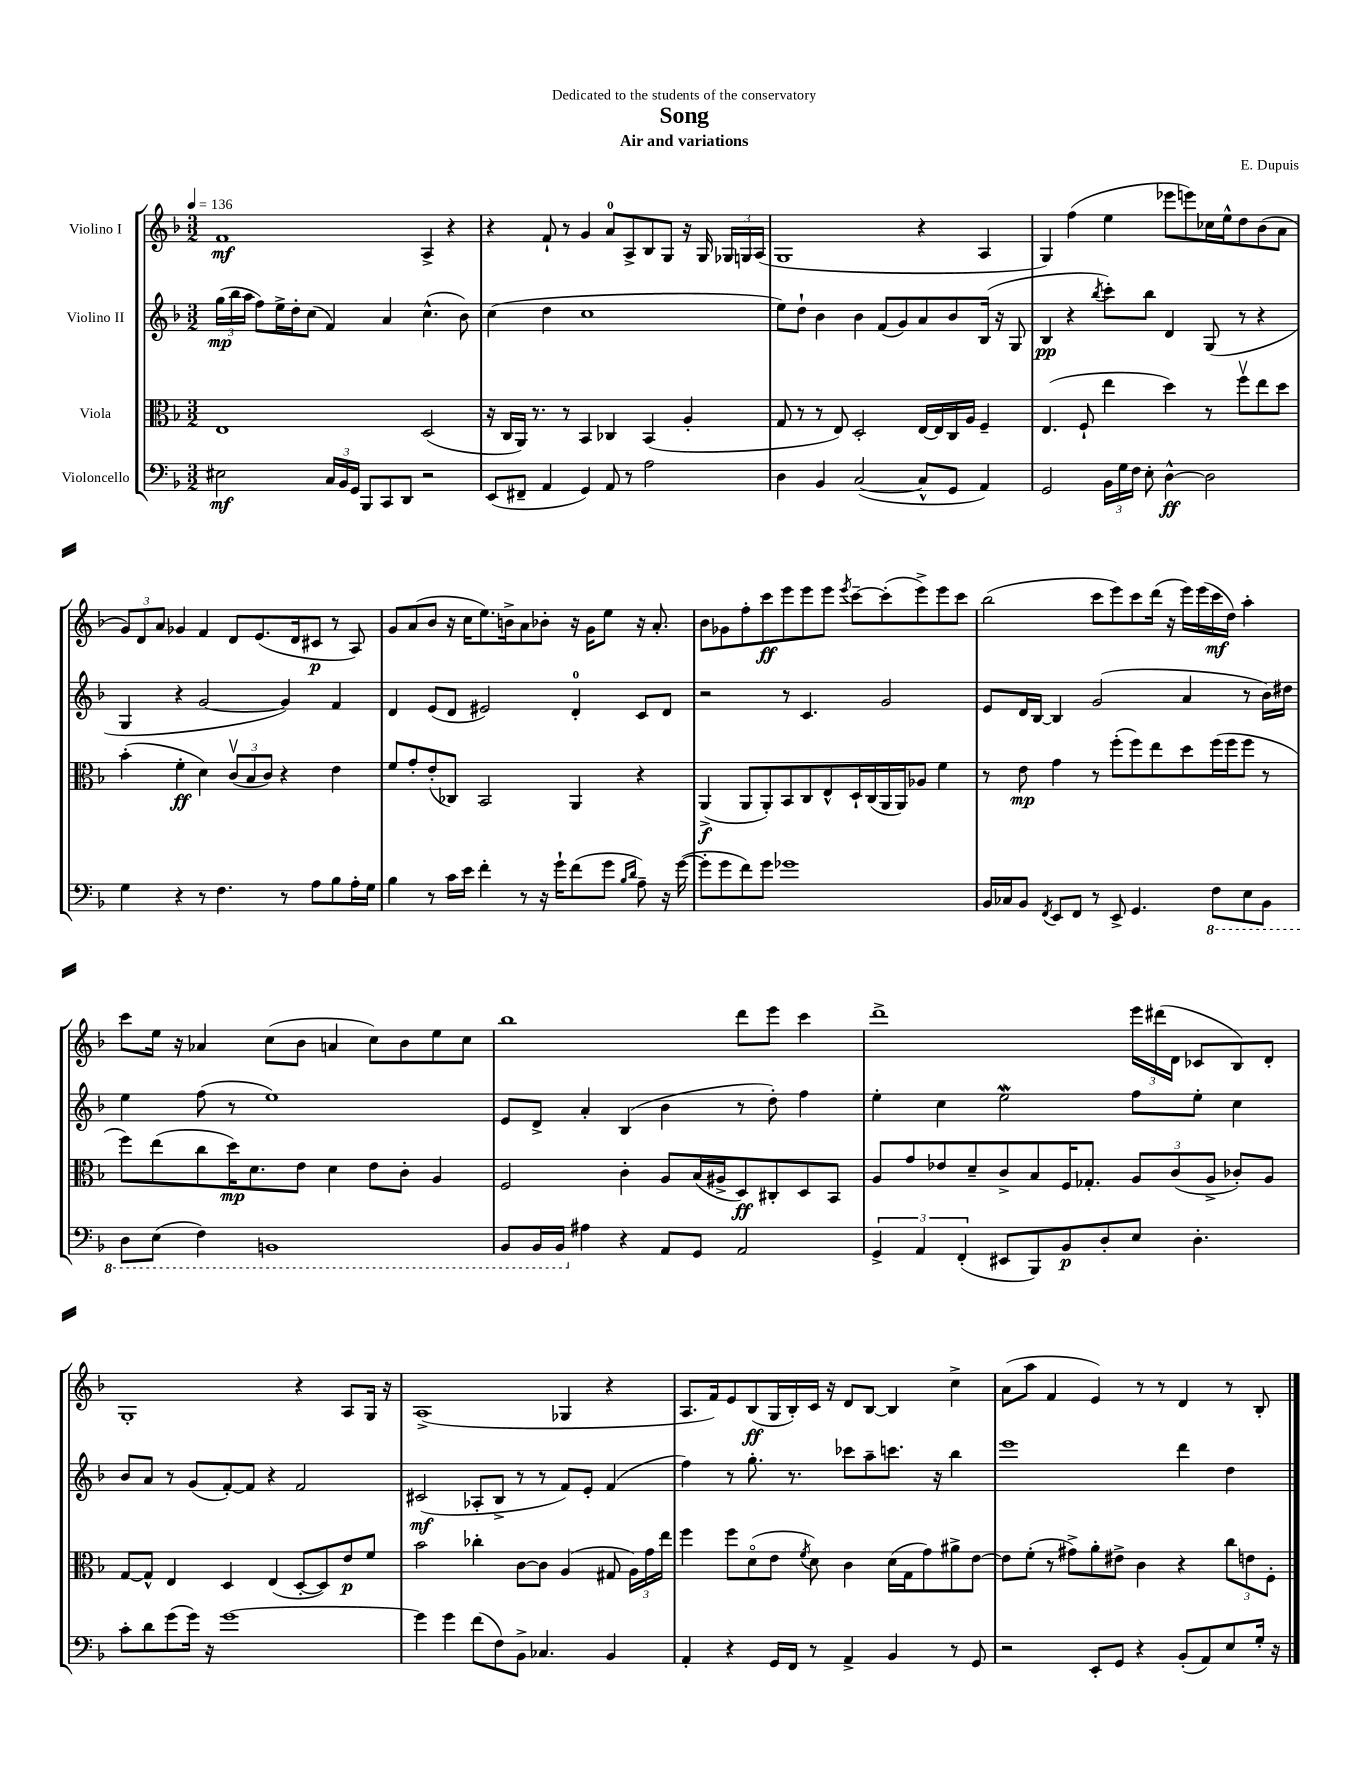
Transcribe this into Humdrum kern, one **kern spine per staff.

**kern	**kern	**kern	**kern
*staff4	*staff3	*staff2	*staff1
*clefF4	*clefC3	*clefG2	*clefG2
*k[b-]	*k[b-]	*k[b-]	*k[b-]
*M3/2	*M3/2	*M3/2	*M3/2
*MM136	*MM136	*MM136	*MM136
2E#\	1E	(24gg\LL	1f
.	.	24bb-\	.
.	.	24aa\JJ	.
.	.	8ff\L)	.
.	.	16ee^\L	.
.	.	16dd'\J	.
.	.	(8cc\J	.
24C/LL	.	4f/)	.
24BB-/	.	.	.
24GG/JJ	.	.	.
8BBB-/L	.	.	.
8CC/	.	4a/	.
8DD/J	.	.	.
2r	(2D/	(4.cc^^\	4A^/
.	.	.	4r
.	.	8b-\)	.
=	=	=	=
(8EE/L	16r	(4cc\	4r
.	16C/LL	.	.
8FF#~/J	16AA/JJ)	.	.
.	8.r	.	.
4AA/	.	4dd\	8f`/
.	8r	.	8r
4GG/)	4BB-/	1cc	4g/
8AA/	4C-/	.	8a/L
8r	.	.	8A^/
2A\	(4BB-/	.	8B-/
.	.	.	8G/J
.	4A'/	.	16r
.	.	.	16G/
.	.	.	24G-/LL
.	.	.	24G/
.	.	.	(24A/JJ
=	=	=	=
4D\	8G/	8ee\L)	1G
.	8r	8dd`\J	.
4BB-/	8r	4b-\	.
.	8E/)	.	.
([2C/	2D'/	4b-\	.
.	.	(8f/L	.
.	.	8g/)	.
8C^^/]L	[16E/LL	8a/	4r
.	16E/]	.	.
8GG/J	16C/	8b-/	.
.	16A/JJ	.	.
4AA/)	4F~/	(16B-/Jk	4A/
.	.	16r	.
.	.	8G/	.
=	=	=	=
2GG/	(4.E/	4B-/	4G/)
.	.	4r	(4ff\
.	8F`/	.	.
.	.	8qbb-/	.
24BB-\LL	4ee\	8ccc'\L)	4ee\
24G\	.	.	.
24F\JJ	.	.	.
8E'\	.	8bb-\J	.
[4D^^\	4dd\)	4d/	8eee-\L
.	.	.	8eee\)
2D\]	8r	(8G/	16cc-\L
.	.	.	16ee^^\J
.	8ffv\L	8r	8dd\
.	8ee\	4r	(8b-\
.	8dd\J	.	8a\J
=	=	=	=
4G\	(4b-'\	4G/	12g/L)
.	.	.	12d/
.	.	.	12a/J
4r	4f'\	4r	4g-/
8r	4d\)	[2g/	4f/
4.F\	.	.	.
.	(12cv/L	.	8d/L
.	12B-/	.	.
.	.	.	(8.e/
.	12c/J)	.	.
8r	4r	4g/])	.
.	.	.	16d/k
8A\L	.	.	8c#/J
8B-\	4e\	4f/	8r
16A'\L	.	.	8A/)
16G\JJ	.	.	.
=	=	=	=
4B-\	8f/L	4d/	8g/L
.	8g'/	.	(8a/
8r	(8e'/	(8e/L	8b-/J
16c\LL	8C-/J)	8d/J	16r
16e\JJ	.	.	16cc\LK
4f'\	2BB-/	2e#/)	8.ee\)
.	.	.	16b^\k
8r	.	.	8a\
16r	.	.	8b-'\J
16g`\LK	.	.	.
(8f\	4AA/	4d'/	16r
.	.	.	16g\LK
8g\J	.	.	8ee\J
16qqB-/LL	.	.	.
16qqd/JJ	.	.	.
8A~\)	4r	8c/L	16r
.	.	.	8.a'/
16r	.	8d/J	.
([16g\	.	.	.
=	=	=	=
8g'\]L	(4AA^/	2r	8b-\L
8g\	.	.	8g-\
8f\)	8AA/L	.	8ff'\
8g\J	8AA'/)	.	8ccc\
1g-	8BB-/	8r	8eee\
.	8C/	4.c/	8eee\
.	8E^^/	.	8eee\J
.	.	.	8qeee/
.	16D`/L	.	[8ccc~\L
.	(16C/	.	.
.	16AA/	2g/	(8ccc'\]
.	16AA/J)	.	.
.	8A-/J	.	8eee^\)
.	4f\	.	8eee\
.	.	.	8ccc\J
=	=	=	=
16BB-/LL	8r	8e/L	(2bb-\
16C-/J	.	.	.
8BB-/J	8e\	16d/L	.
.	.	[16B-/JJ	.
8qFF/	.	.	.
8EE/L	4g\	4B-/]	.
8FF/J	.	.	.
8r	8r	(2g/	8ccc\L
8EE^/	(8ff'\L	.	8eee\)
4.GG/	8ff\)	.	8ccc\
.	8ee\	.	(16ddd\Jk
.	.	.	16r
.	8dd\	4a/	16eee\LL)
.	.	.	(16eee\
8FF\L	(16ff\L	.	16ccc\
.	16ff\J	.	16dd\JJ)
8EE\	8ff\J	8r	4aa'\
8BBB-\J	8r	16b-\LL)	.
.	.	16dd#\JJ	.
=	=	=	=
8DD\L	8ff\L)	4ee\	8ccc\L
(8EE\J	(8ee\	.	16ee\Jk
.	.	.	16r
4FF\)	8cc\	(8ff\	4a-/
.	16dd\K)	8r	.
.	8.d\	.	.
1BBB	.	1ee)	(8cc\L
.	8e\J	.	8b-\J
.	4d\	.	4a/
.	8e\L	.	8cc\L)
.	8c'\J	.	8b-\
.	4A/	.	8ee\
.	.	.	8cc\J
=	=	=	=
8BBB-/L	2F/	8e/L	1bb-
16BBB-/L	.	8d^/J	.
16BBB-/JJ	.	.	.
4A#\	.	4a'/	.
4r	4c'\	(4B-/	.
8AA/L	8A/L	4b-\	.
8GG/J	(16B-/L	.	.
.	16A#^/J	.	.
2AA/	8D/)	8r	8ddd\L
.	8C#'/	8dd'\)	8eee\J
.	8D/	4ff\	4ccc\
.	8BB-/J	.	.
=	=	=	=
6GG^/	8A/L	4ee'\	1ddd^
.	8g/	.	.
6AA/	.	.	.
.	8e-/	4cc\	.
(6FF'/	.	.	.
.	8d~/	.	.
8EE#/L	8c^/	2ee\	.
8BBB-/)	8B-/	.	.
8BB-/	16F/K	.	.
.	8.G-'/J	.	.
8D'/	.	.	.
8E/J	12A/L	8ff\L	24eee\LL
.	.	.	(24ddd#\
.	(12c/	.	24d\JJ
4.D'\	.	8ee'\J	8c-/L
.	12A^/J	.	.
.	8c-'/L)	4cc\	8B-/)
.	8A/J	.	8d'/J
=	=	=	=
8c'\L	[8G/L	8b-/L	1G'
8d\	8G^^/]J	8a/J	.
(8g\	4E/	8r	.
16g\Jk)	.	(8g/L	.
16r	.	.	.
[1g	4D/	[8f'/)	.
.	.	8f/]J	.
.	(4E/	4r	.
.	[8D'/L	2f/	4r
.	8D/])	.	.
.	8e/	.	8A/L
.	8f/J	.	16G/Jk
.	.	.	16r
=	=	=	=
4g\]	2b-\	(2c#/	(1A^
4g\	.	.	.
(8f\L	4cc-'\	8A-'/L	.
8F\)	.	8B-^/J	.
8BB-^\J	[8c\L	8r	.
4.C-/	8c\]J	8r	.
.	(4A/	8f/L)	4G-/
.	.	8e'/J	.
4BB-/	8G#/	(4f/	4r
.	24A\LL)	.	.
.	24g\	.	.
.	24ee\JJ	.	.
=	=	=	=
4AA'/	4ff\	4ff\)	8.A/L
.	.	.	16f/k)
4r	8ff\L	8r	8e/
.	(8do\	8.gg'\	(8B-/
16GG/LL	8e\J	.	16G/L
16FF/JJ	.	8.r	16B-'/)
.	8qf/	.	.
8r	8d\)	.	16c/JJ
.	.	.	16r
4AA^/	4c\	8ccc-\L	8d/L
.	.	8aa~\	[8B-/J
4BB-/	(16d\LL	8.ccc\J	4B-/]
.	16G\J	.	.
.	8g\)	.	.
.	.	16r	.
8r	8a#^\	4bb-\	4cc^\
8GG/	[8e\J	.	.
=	=	=	=
2r	8e\]L	1eee	(8a\L
.	(8f'\J	.	8aa\J
.	8r	.	4f/
.	8g#^\L)	.	.
8EE'/L	8a'\	.	4e/)
8GG/J	8e#^\J	.	.
4r	4c\	.	8r
.	.	.	8r
(8BB-'/L	4r	4ddd\	4d/
8AA/)	.	.	.
8E/	12cc\L	4dd\	8r
.	12e\	.	.
16G'/Jk	.	.	8B-'/
.	12F'\J	.	.
16r	.	.	.
==	==	==	==
*-	*-	*-	*-
